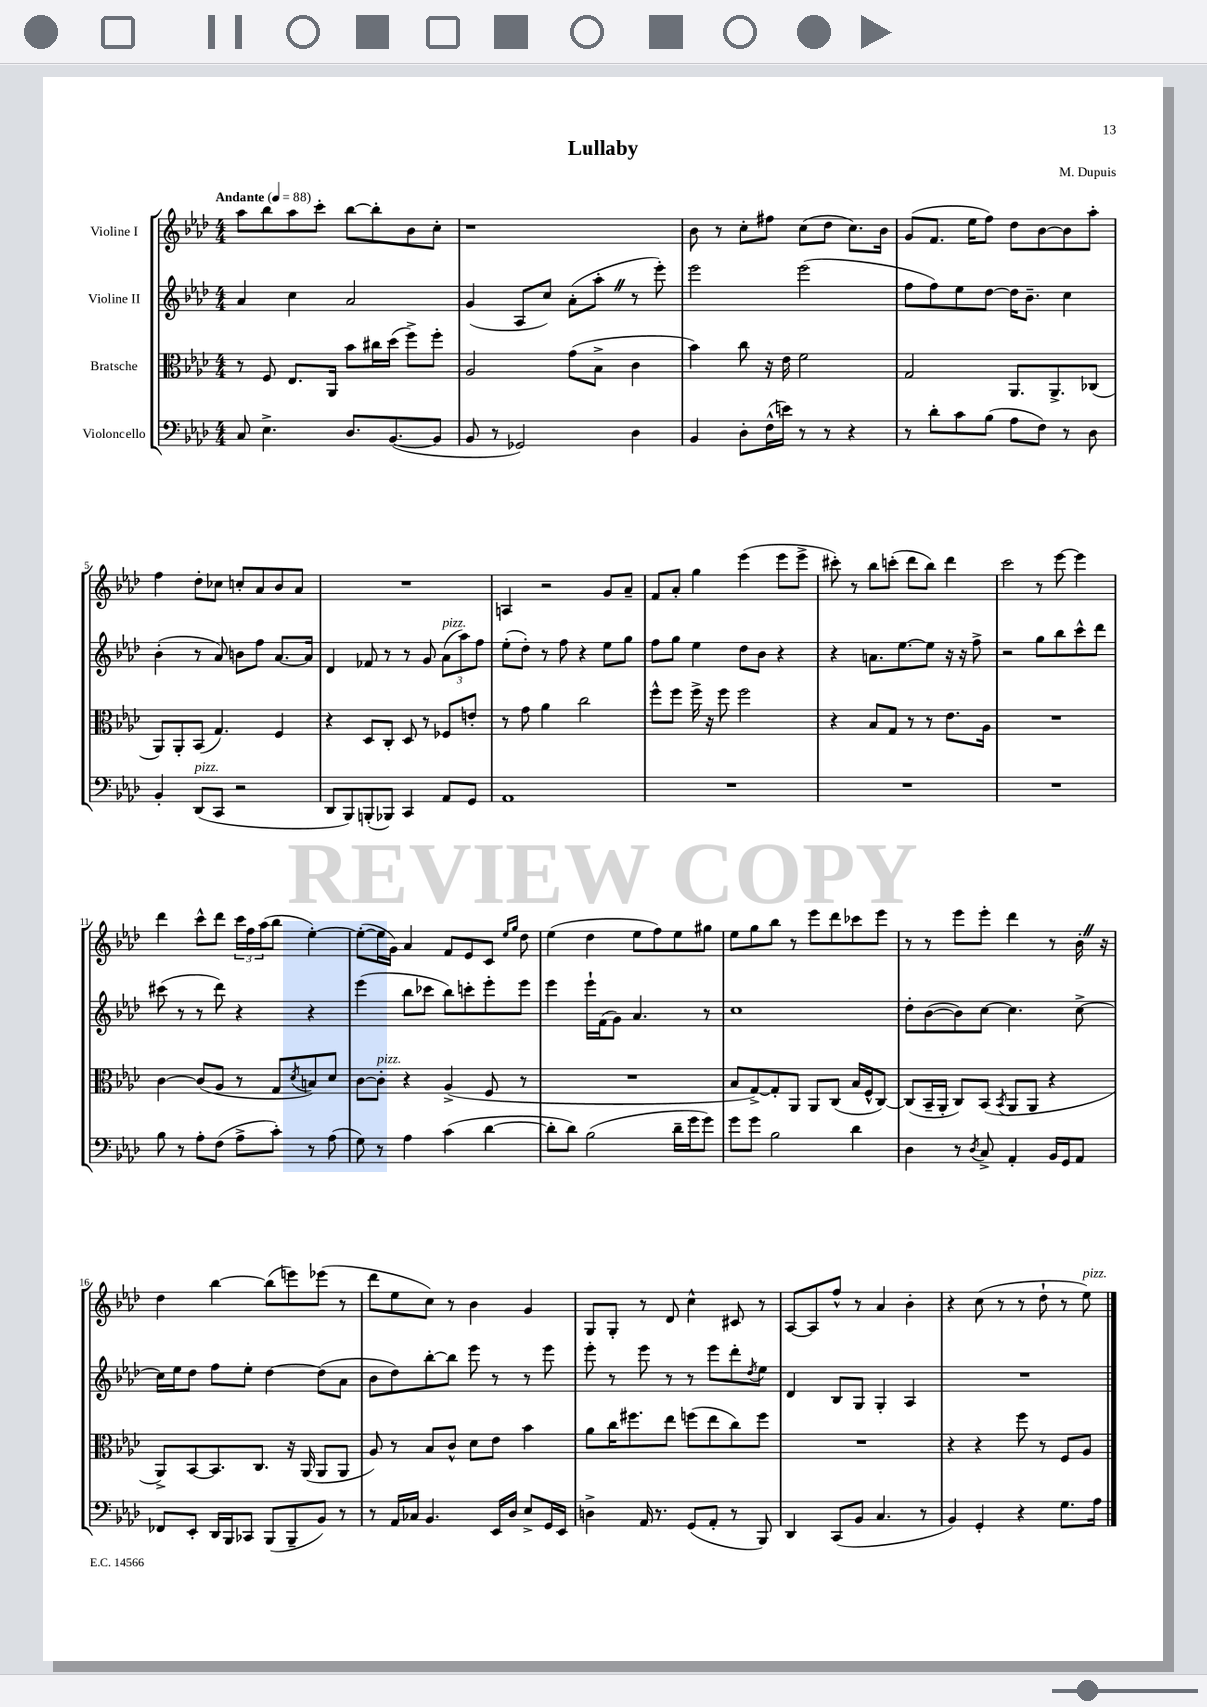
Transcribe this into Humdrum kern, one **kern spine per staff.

**kern	**kern	**kern	**kern
*staff4	*staff3	*staff2	*staff1
*clefF4	*clefC3	*clefG2	*clefG2
*k[b-e-a-d-]	*k[b-e-a-d-]	*k[b-e-a-d-]	*k[b-e-a-d-]
*M4/4	*M4/4	*M4/4	*M4/4
*MM88	*MM88	*MM88	*MM88
8C	8r	4a-	8aa-
4.E-^	8F	.	8bb-
.	8.E-	4cc	8aa-
.	.	.	8ccc'
.	16AA-	.	.
8.D-	8b-	2a-	[8bb-
.	16cc#	.	8bb-']
([8.BB-	(16dd-	.	.
.	8ff^)	.	8b-
8BB-]	8ff'	.	8cc'
=	=	=	=
8BB-	2A-	(4g	1r
8r	.	.	.
2GG-)	.	8A-	.
.	.	8cc)	.
.	(8g	(8a-'	.
.	8B-^	8aa-'	.
4D-	4c	8r	.
.	.	8eee-')	.
=	=	=	=
4BB-	4b-)	2eee-	8b-
.	.	.	8r
8D-'	8cc	.	8cc'
(16F^^	16r	.	8ff#
16e)	16e-	.	.
8r	2f	(2eee-	(8cc
8r	.	.	8dd-
4r	.	.	8.cc)
.	.	.	16b-
=	=	=	=
8r	2G	8ff	(8g
8d-'	.	8ff)	8.f
8c	.	8ee-	.
.	.	.	16ee-
(8B-	.	[8dd-	8ff)
8A-	8.AA-	16dd-]	8dd-
.	.	8.b-~	.
8F)	.	.	[8b-
.	8.AA-^	.	.
8r	.	4cc	8b-]
8D-	(8C-	.	8aa-'
=	=	=	=
4BB-'	8AA-)	(4b-'	4ff
.	8AA-'	.	.
(8DD-	(8BB-	8r	8dd-'
8CC	4.G)	8a-)	8cc-
2r	.	8b	8cc'
.	.	8ff	8a-
.	4F	[8.a-	8b-
.	.	.	8a-
.	.	16a-]	.
=	=	=	=
8DD-	4r	4d-	1r
8BBB-)	.	.	.
(8BBB'	8D-	8f-	.
8BBB-)	8C'	8r	.
4CC	8D-	8r	.
.	8r	8g	.
8AA-	8F-	(12a-	.
.	.	12aa-)	.
8GG	8e'	.	.
.	.	12ff	.
=	=	=	=
1AA-	8r	(8ee-'	4A
.	8g	8dd-')	.
.	4a-	8r	2r
.	.	8ff	.
.	2cc	4r	.
.	.	8ee-	8g
.	.	8gg	8a-~
=	=	=	=
1r	8ff^^	8ff	8f
.	8ff	8gg	8a-'
.	16ff^	4ee-	4gg
.	16r	.	.
.	8ff	.	.
.	2ff	8dd-	(4eee-
.	.	8b-	.
.	.	4r	8eee-
.	.	.	8eee-^
=	=	=	=
1r	4r	4r	8ccc#')
.	.	.	8r
.	8B-	8.a	8bb-
.	8G	.	(8ccc'
.	.	[8.ee-	.
.	8r	.	8ddd-
.	8r	8ee-]	8bb-)
.	8.e-	16r	4ddd-
.	.	16r	.
.	.	8ff^	.
.	16A-	.	.
=	=	=	=
1r	1r	2r	2ccc
.	.	8gg	8r
.	.	8bb-	[8eee-
.	.	8ccc^^	4eee-]
.	.	8ddd-	.
=	=	=	=
8B-	[4c	(8ccc#	4ddd-
8r	.	8r	.
8A-'	(8c]	8r	8ccc^^
(8F	8A-	8ddd-)	8ddd-
8A-^	8r	4r	24ccc
.	.	.	24ff
.	.	.	(24aa-
8c')	8G	.	8bb-
.	8qd-	.	.
8r	8B)	4r	[4ee-')
(8A-	8d-	.	.
=	=	=	=
8G)	[8c	(4eee-	(8ee-'_
8r	8c']	.	16ee-]
.	.	.	16g)
4A-	4r	8bb-	4a-
.	.	8ccc-	.
(4c	(4A-^	8bb-)	8f
.	.	8ccc'	8e-
[4d-	8F	8eee-'	8c
.	.	.	16qqee-
.	.	.	16qqgg
.	8r	8eee-	8dd-
=	=	=	=
8d-']	1r	4eee-	(4ee-
8d-)	.	.	.
(2B-	.	16eee-`	4dd-
.	.	(16f	.
.	.	8g)	.
.	.	4.a-	8ee-
.	.	.	8ff)
16d-~	.	.	8ee-
16g	.	.	.
8g)	.	8r	8gg#
=	=	=	=
8g	8B-	1cc	8ee-
8g	[8G^)	.	8gg
2B-	8G']	.	8bb-
.	8AA-	.	8r
.	8AA-	.	8eee-
.	(8C	.	8ddd-
4d-	16B-	.	8ccc-
.	16F^^	.	.
.	[8C)	.	8eee-
=	=	=	=
4D-	(8C]	8dd-'	8r
.	16BB-~	([8b-	8r
.	16AA-'	.	.
8r	8C)	8b-])	8eee-
8qD-	.	.	.
8C^	(8BB-	[8cc	8eee-'
.	8qBB-	.	.
4AA-'	8AA-	4.cc]	4ddd-
.	8AA-	.	.
16BB-	4r	.	8r
16GG	.	.	.
8AA-	.	[8cc^	16b-'
.	.	.	16r
=	=	=	=
8FF-	8AA-^)	16cc]	4dd-
.	.	16ee-	.
8EE-'	[8BB-	8dd-	.
16DD-	8.BB-]	8ff	[4bb-
16BBB-	.	.	.
8CC-	.	8ee-'	.
.	8.C	.	.
(8BBB-	.	[4dd-	(8bb-]
8BBB-~	16r	.	8eee)
.	(16AA-	.	.
8BB-)	8AA-	(8dd-]	(8eee-
8r	8AA-	8a-	8r
=	=	=	=
8r	8A-)	8b-	8ddd-
16AA-	8r	8dd-)	8ee-
16C-	.	.	.
4.BB-	8B-	[8bb-'	8cc)
.	8c^^	8bb-]	8r
.	8d-	8eee-	4b-
16EE-	8e-	8r	.
16D-	.	.	.
8E-^	4b-	8r	4g
16GG	.	8eee-	.
16EE-	.	.	.
=	=	=	=
4D^	8a-	8eee-'	8G
.	16cc	8r	8G'
.	8.ff#	.	.
16AA-	.	8eee-	8r
8.r	.	.	.
.	8ee-	8r	8d-
(8GG	(8ff	8r	4cc^^
8AA-'	8ee-	8eee-	.
8r	8cc)	8ddd-'	8c#
.	.	8qdd-	.
8BBB-)	8ff	8ee-	8r
=	=	=	=
4DD-	1r	4d-	[8A-
.	.	.	8A-]
(8CC	.	8B-	8ff^^
8BB-	.	8G	8r
4.C	.	4G'	4a-
.	.	4A-	4b-'
8r	.	.	.
=	=	=	=
4BB-)	4r	1r	4r
4GG'	4r	.	(8cc
.	.	.	8r
4r	8ff	.	8r
.	8r	.	8dd-`
8.G	8F	.	8r
.	8A-	.	8ee-)
16A-	.	.	.
==	==	==	==
*-	*-	*-	*-
